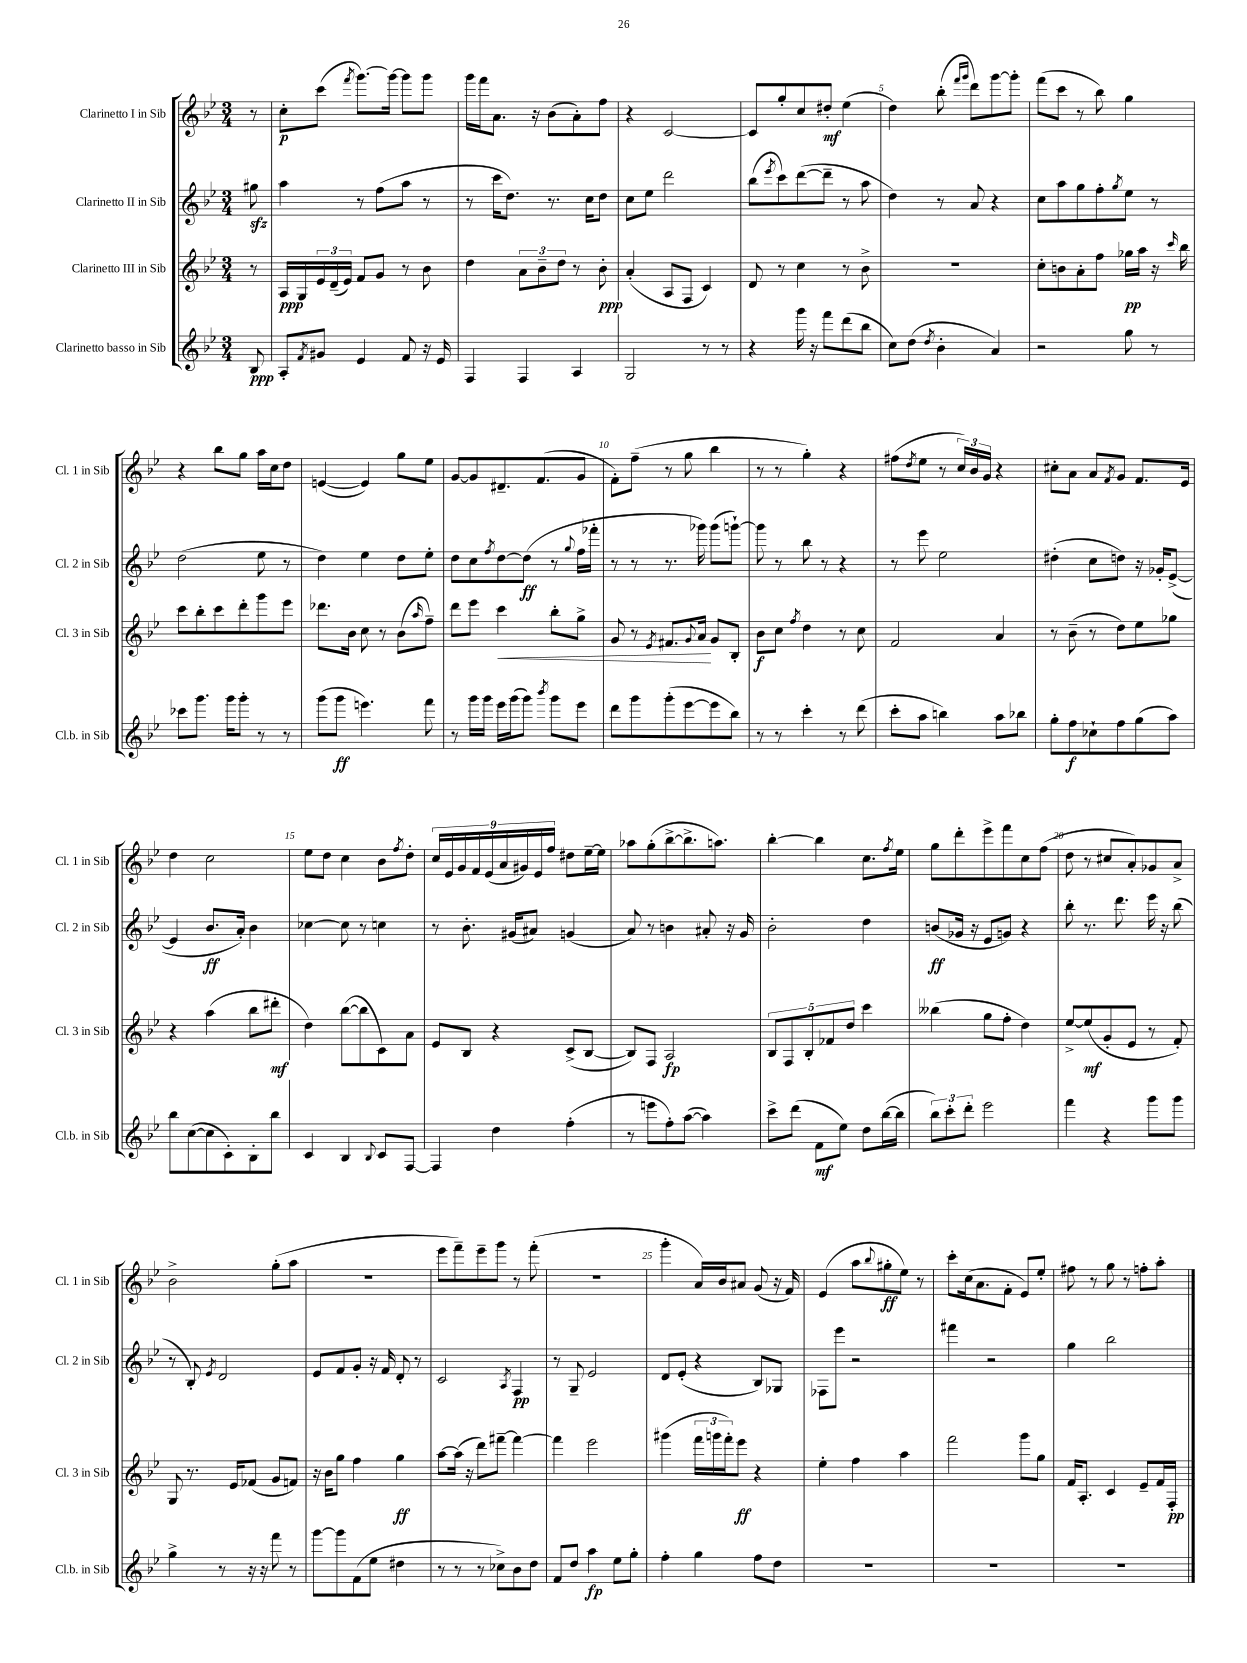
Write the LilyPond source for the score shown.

<<
\new StaffGroup <<
\new Staff = "s0" \with { instrumentName = "Clarinetto I in Sib" shortInstrumentName = "Cl. 1 in Sib" } {
    \clef treble \key bes \major \numericTimeSignature \time 3/4 \partial 8
    r8 |
    c''8-.\p c'''8( \acciaccatura { f'''8 } g'''8.~) g'''16~ g'''8 g'''8 |
    g'''16 f'''16 a'8. r16 bes'8( a'8-.) f''8 |
    r4 c'2~ |
    c'8 g''8-. c''8 dis''8-.\mf ees''4( |
    d''4) bes''8-.( \grace { f'''16 g'''16 } d'''8) g'''8~ g'''8-. |
    f'''8( c'''8 r8 bes''8) g''4 |
    r4 bes''8 g''8 a''16 c''16 d''8 |
    e'4~( e'4) g''8 ees''8 |
    g'8~ g'8 dis'8.-- f'8.( g'8 |
    f'8-.) f''8--( r8 g''8 bes''4 |
    r8 r8 g''4-.) r4 |
    fis''8( \acciaccatura { d''8 } ees''8 r8 \tuplet 3/2 { c''16) bes'16 g'16 } r4 |
    cis''8-. a'8 a'8 \acciaccatura { f'8 } g'8 f'8. ees'16 |
    d''4 c''2 |
    ees''8 d''8 c''4 bes'8 \acciaccatura { f''8 } d''8-. |
    \tuplet 9/8 { c''16 ees'16 g'16 f'16 ees'16( a'16 gis'16) ees'16 f''16 } dis''8 ees''16~-- ees''16 |
    aes''8 g''8-.( bes''8~-> bes''8.-> a''8.) |
    bes''4~-. bes''4 c''8. \acciaccatura { f''8 } ees''16 |
    g''8 d'''8-. ees'''8-> f'''8 c''8 f''8( |
    d''8 r8 cis''8 a'8-.) ges'8 a'8-> |
    bes'2-> g''8-.( a''8 |
    R2. |
    ees'''8 f'''8--) ees'''8-- g'''8 r8 f'''8-.( |
    R2. |
    g'''4-. a'16) bes'16 ais'8 g'8( r16 f'16) |
    ees'4( a''8 \appoggiatura { bes''8 } gis''8-.\ff ees''8) r8 |
    c'''8-. c''16( a'8. f'8-. ees'8) ees''8-. |
    fis''8 r8 g''8 r8 f''8-. a''8-. \bar "|." |
}
\new Staff = "s1" \with { instrumentName = "Clarinetto II in Sib" shortInstrumentName = "Cl. 2 in Sib" } {
    \clef treble \key bes \major \numericTimeSignature \time 3/4 \partial 8
    gis''8\sfz |
    a''4 r8 f''8( a''8 r8 |
    r8 c'''16 d''8.) r8. c''16 d''8 |
    c''8 ees''8 d'''2 |
    bes''8( \acciaccatura { ees'''8 } c'''8) d'''8~( d'''8-- r8 a''8 |
    d''4) r8 a'8 r4 |
    c''8 a''8 g''8 f''8-. \acciaccatura { g''8 } ees''8 r8 |
    d''2( ees''8 r8 |
    d''4) ees''4 d''8 ees''8-. |
    d''8 c''8 \acciaccatura { f''8 } d''8~ d''8\ff( r8 \appoggiatura { g''8 } f''16 fes'''16-. |
    r8 r8 r8. ges'''16) ges'''8( g'''8~-!) |
    g'''8 r8 bes''8 r8 r4 |
    r8 ees'''8 ees''2 |
    dis''4-.( c''8 d''8) r16 ges'16-. ees'8~->( |
    ees'4 bes'8.\ff a'16-.) bes'4 |
    ces''4~ ces''8 r8 c''4 |
    r8 bes'8.-. gis'16( ais'8) g'4( |
    a'8) r8 b'4 ais'8-. r16 g'16 |
    bes'2-. d''4 |
    b'8\ff( ges'16 r16 ees'8 g'8) r4 |
    bes''8-. r8. d'''8. ees'''16 r16 bes''8( |
    r8 bes8-.) \acciaccatura { ees'8 } d'2 |
    ees'8 f'8 g'8-. r16 f'16 d'8-. r8 |
    c'2 \acciaccatura { a8 } f4\pp |
    r8 g8-- ees'2 |
    d'8 ees'8-.( r4 bes8) ges8 |
    fes8 ees'''8 r2 |
    fis'''4 r2 |
    g''4 bes''2 \bar "|." |
}
\new Staff = "s2" \with { instrumentName = "Clarinetto III in Sib" shortInstrumentName = "Cl. 3 in Sib" } {
    \clef treble \key bes \major \numericTimeSignature \time 3/4 \partial 8
    r8 |
    a16\ppp g16 \tuplet 3/2 { ees'16 d'16--( ees'16) } f'8 g'8 r8 bes'8 |
    d''4 \tuplet 3/2 { a'8 bes'8-- d''8 } r8 bes'8-.\ppp |
    a'4-.( a8 f8 c'4) |
    d'8 r8 c''4 r8 bes'8-> |
    R2. |
    c''8-. b'8 a'8-. f''8 ges''16\pp a''16 r16 \grace { c'''16 } bes''16 |
    c'''8 bes''8-. c'''8 d'''8-. g'''8 ees'''8 |
    des'''8. bes'16 c''8 r8 bes'8( \grace { a''16 } f''8--) |
    d'''8 ees'''8 c'''4\< bes''8-. g''8-> |
    g'8 r8 \acciaccatura { ees'8 } fis'8. \appoggiatura { g'8 } a'16\! g'8 bes8-. |
    bes'8\f c''8 \acciaccatura { f''8 } d''4 r8 c''8 |
    f'2 a'4 |
    r8 bes'8--( r8 d''8) ees''8 ges''8 |
    r4 a''4( bes''8 dis'''8-.\mf |
    d''4) bes''8~( bes''8 c'8) a'8 |
    ees'8 bes8 r4 c'8->( bes8~ |
    bes8) f8 a2\fp |
    \tuplet 5/4 { bes8 f8 bes8-. fes'8 d''8 } c'''4 |
    beses''4( g''8 f''8-. d''4) |
    ees''8~-> ees''8\mf( g'8-. ees'8 r8 f'8-.) |
    g8 r8. ees'16 fes'8( g'8 f'8) |
    r16 bes'16 g''8 f''4 g''4\ff |
    a''8~ a''16( r16 d'''8) fis'''8~-- fis'''4~ |
    fis'''4 ees'''2 |
    gis'''4( \tuplet 3/2 { f'''16 g'''16 f'''16-.) } ees'''8\ff r4 |
    ees''4-. f''4 a''4 |
    f'''2 g'''8 g''8 |
    f'16 a8.-. c'4 ees'8-- f'16 f16-.\pp \bar "|." |
}
\new Staff = "s3" \with { instrumentName = "Clarinetto basso in Sib" shortInstrumentName = "Cl.b. in Sib" } {
    \clef treble \key bes \major \numericTimeSignature \time 3/4 \partial 8
    bes8\ppp |
    a8-. \acciaccatura { f'8 } gis'8 ees'4 f'8 r16 ees'16 |
    f4 f4 a4 |
    g2 r8 r8 |
    r4 g'''16 r16 f'''8 d'''8( bes''8 |
    c''8) d''8( \acciaccatura { d''8 } bes'4-. a'4) |
    r2 g''8 r8 |
    ces'''8 g'''8. g'''16 g'''8-. r8 r8 |
    g'''8( g'''8\ff e'''4.) f'''8 |
    r8 g'''16 g'''16 ees'''16 g'''16( g'''8) \acciaccatura { bes'''8 } g'''8 ees'''8 |
    d'''8 g'''8 g'''8-.( ees'''8~ ees'''8 bes''8) |
    r8 r8 c'''4-. r8 d'''8( |
    c'''8-. a''8 b''4) a''8 bes''8 |
    g''8-. f''8\f ces''8-! f''8 g''8( a''8) |
    bes''8 c''8~( c''8 c'8-.) bes8-. bes''8 |
    c'4 bes4 \appoggiatura { bes8 } c'8 f8~ |
    f4 d''4 f''4-.( |
    r8 e'''8 f''8-.) a''8~( a''4) |
    c'''8-> d'''8( f'8\mf ees''8) d''8 bes''16~( bes''16 |
    \tuplet 3/2 { bes''8) c'''8-. d'''8-. } ees'''2 |
    f'''4 r4 g'''8 g'''8 |
    g''4-> r8 r16 r16 f'''8 r8 |
    g'''8~ g'''8 f'8( ees''8 dis''4 |
    r8 r8 r8 ces''8->) bes'8 d''8 |
    f'8 d''8 a''4\fp ees''8 g''8-. |
    f''4-. g''4 f''8 d''8 |
    R2. |
    R2. |
    R2. \bar "|." |
}
>>
>>
\layout { \context { \Score \override BarNumber.break-visibility = ##(#f #t #t) barNumberVisibility = #(every-nth-bar-number-visible 5) } }
